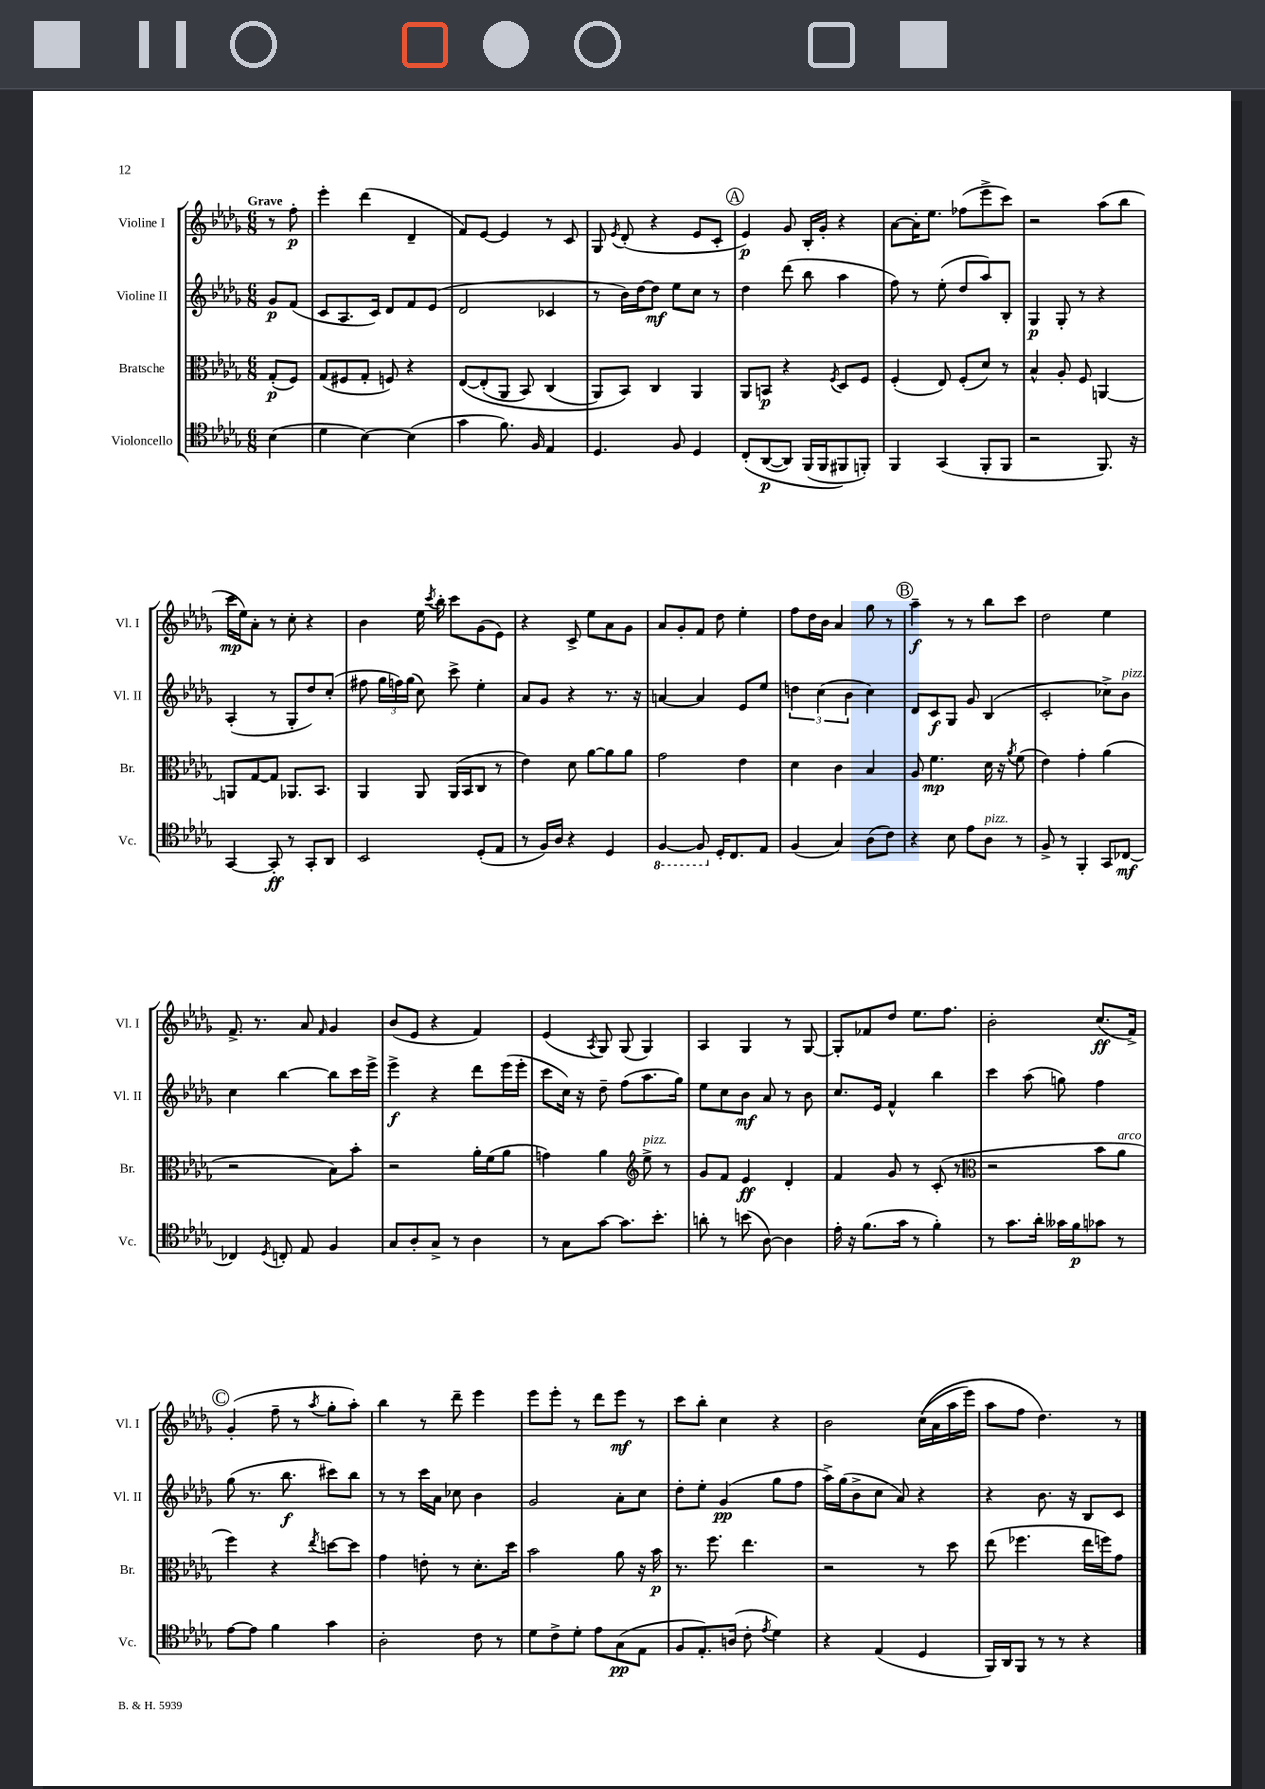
<<
\new StaffGroup <<
\new Staff = "s0" \with { instrumentName = "Violine I" shortInstrumentName = "Vl. I" } {
    \clef treble \key des \major \numericTimeSignature \time 6/8 \partial 4 \tempo "Grave"
    \autoBeamOff r8 f''8-.\p |
    ees'''4-. des'''4( des'4-- |
    f'8[) ees'8]~ ees'4 r8 c'8 |
    ges8 \acciaccatura { ees'8 } des'8-.( r4 ees'8[ c'8]-. |
    \mark \markup { \circle "A" } ees'4\p) ges'8 bes16[-. ges'16]-. r4 |
    aes'8[~ aes'16-. ees''8.] fes''8[( ees'''8-> c'''8]) |
    r2 aes''8[( bes''8] |
    c'''16[\mp ees''16) aes'8]-. r8 c''8-. r4 |
    bes'4 ees''16 \acciaccatura { c'''8 } bes''16-. c'''8[ ges'8( ees'8]) |
    r4 c'8-> ees''8[ aes'8 ges'8] |
    aes'8[ ges'8-. f'8] des''8 ees''4-. |
    f''8[ des''16 bes'16] aes'4 ges''8 r8 |
    \mark \markup { \circle "B" } aes''4--\f r8 r8 bes''8[ c'''8] |
    des''2 ees''4 |
    f'8.-> r8. aes'8 \grace { f'16 } ges'4 |
    bes'8[( ees'8] r4 f'4) |
    ees'4( \acciaccatura { aes8 } ges8) ges8( ges4) |
    aes4 ges4 r8 ges8~ |
    ges8[-. fes'8 des''8] ees''8.[ f''8.] |
    bes'2-. c''8.[\ff( f'16]->) |
    \mark \markup { \circle "C" } ges'4-.( f''8-- r8 \acciaccatura { aes''8 } ges''8[-. aes''8]-.) |
    bes''4 r8 des'''8-- ees'''4 |
    ees'''8[ ees'''8]-. r8 des'''8[ ees'''8]\mf r8 |
    c'''8[ bes''8]-. c''4 r4 |
    bes'2 c''16[(\( aes'16 aes''16 ees'''16]) |
    aes''8[ f''8] des''4.\) r8 \bar "|." |
}
\new Staff = "s1" \with { instrumentName = "Violine II" shortInstrumentName = "Vl. II" } {
    \clef treble \key des \major \numericTimeSignature \time 6/8 \partial 4
    \autoBeamOff ges'8[\p f'8]( |
    c'8[ aes8. c'16]) des'8[ f'8 ees'8]( |
    des'2 ces'4 |
    r8 bes'16[) des''16~ des''8]\mf ees''8[ c''8] r8 |
    \mark \markup { \circle "A" } des''4 des'''8( bes''8 aes''4 |
    f''8) r8 ees''8-.( des''8[ aes''8) bes8]-. |
    ges4\p ges8-. r8 r4 |
    aes4-.( r8 ges8[-. des''8) c''8]-.( |
    fis''8 \tuplet 3/2 { ges''16[ f''16) ges''16]( } c''8) c'''8-> ees''4-. |
    aes'8[ ges'8] r4 r8. r16 |
    a'4~ a'4 ees'8[ ees''8] |
    \tuplet 3/2 { d''4 c''4( bes'4 } c''4) |
    \mark \markup { \circle "B" } des'8[ c'8\f ges8] ges'8 bes4( |
    c'2-. ces''8[->) bes'8]^\markup { \italic "pizz." } |
    c''4 bes''4~ bes''8[ c'''16 ees'''16]-> |
    ees'''4->\f r4 des'''8[ ees'''16( ees'''16]-. |
    c'''8[ c''16]) r16 des''8-- f''8[( aes''8. ges''16]) |
    ees''8[ c''8 bes'8]\mf aes'8 r8 bes'8 |
    c''8.[ ees'16] f'4-^ bes''4 |
    c'''4 aes''8( g''8) f''4 |
    \mark \markup { \circle "C" } ges''8( r8. bes''8.\f cis'''8[) bes''8] |
    r8 r8 c'''16[ aes'16] ces''8 bes'4 |
    ges'2 aes'8[-. c''8] |
    des''8[-. ees''8]-. ges'4\pp( ges''8[ f''8] |
    aes''16[->) ges''16( bes'8-> c''8] aes'8) r4 |
    r4 bes'8. r16 bes8[ c'8] \bar "|." |
}
\new Staff = "s2" \with { instrumentName = "Bratsche" shortInstrumentName = "Br." } {
    \clef alto \key des \major \numericTimeSignature \time 6/8 \partial 4
    \autoBeamOff ges8[-.\p( f8]) |
    ges8[( fis8 ges8]-. f8) r4 |
    ees8[~\( ees8-.( aes,8] bes,8) c4( |
    aes,8[) bes,8]\) c4 aes,4 |
    \mark \markup { \circle "A" } aes,8[ b,8]\p r4 \acciaccatura { f8 } des8[ f8] |
    f4-.( ees8) f8[-.( des'8]) r8 |
    bes4-^ aes8-. f8 a,4~ |
    a,8[ ges8~ ges8] aes,8.[ bes,8.] |
    aes,4 aes,8 aes,16[( bes,16 c8] r8 |
    ees'4) des'8 aes'8[~ aes'8 aes'8] |
    ges'2 ees'4 |
    des'4 c'4 bes4 |
    \mark \markup { \circle "B" } aes8 f'4.\mp des'16 r16 \acciaccatura { aes'8 } f'8( |
    ees'4) ges'4-. aes'4( |
    r2 bes8[) bes'8]-. |
    r2 aes'16[-. f'16( aes'8] |
    g'4) aes'4 \clef treble ees''8->^\markup { \italic "pizz." } r8 |
    ges'8[ f'8] ees'4\ff des'4-. |
    f'4 ges'8 r8 c'8-.( r8 |
    \clef alto r2 bes'8[ aes'8]^\markup { \italic "arco" } |
    \mark \markup { \circle "C" } f''4) r4 \acciaccatura { ees''8 } d''8[~ d''8] |
    ges'4 e'8-. r8 des'8.[-. des''16] |
    bes'2 aes'8 r16 bes'16\p |
    r8. f''8. ees''4. |
    r2 r8 des''8 |
    ees''8( fes''4. ees''16[ f''16) ges'8] \bar "|." |
}
\new Staff = "s3" \with { instrumentName = "Violoncello" shortInstrumentName = "Vc." } {
    \clef tenor \key des \major \numericTimeSignature \time 6/8 \partial 4
    \autoBeamOff bes4( |
    des'4 bes4~) bes4( |
    ges'4 f'8.) f16 ees4 |
    des4. f8 des4 |
    \mark \markup { \circle "A" } c8[-.\( aes,8~\p( aes,8]) f,16[( f,16 fis,8\) f,8]-.) |
    f,4 ges,4( f,8[-. f,8] |
    r2 f,8.) r16 |
    ges,4~ ges,8-.\ff r8 ges,8[-. aes,8] |
    bes,2 des8[-.( ees8] |
    r8 f16[) aes16] r4 des4 |
    \ottava #-1 f,4~ f,8 \ottava #0 des16[-. c8. ees8] |
    f4( ges4) aes8[( c'8]) |
    \mark \markup { \circle "B" } r4 bes8 ees'8[ aes8]^\markup { \italic "pizz." } r8 |
    f8-> r8 f,4-. ges,8[ ces8]~\mf |
    ces4 \acciaccatura { des8 } c8-. ees8 f4 |
    ges8[ aes8-. ges8]-> r8 aes4 |
    r8 ges8[ ges'8]~ ges'8.[ bes'8.]-. |
    a'8-. r8 b'8( aes8~) aes4 |
    ees'16-. r16 f'8.[( ges'16] r8 f'4-.) |
    r8 ges'8.[ aes'16]-. geses'16[ f'16\p ges'8] r8 |
    \mark \markup { \circle "C" } ees'8[~ ees'8] f'4 ges'4 |
    aes2-. c'8 r8 |
    des'8[ c'8-> des'8]-. ees'8[ ges8\pp( ees8] |
    f8[ ees8.-.) a16]( c'8-. \acciaccatura { ees'8 } des'4) |
    r4 ees4( des4 |
    f,16[) aes,16 f,8] r8 r8 r4 \bar "|." |
}
>>
>>
